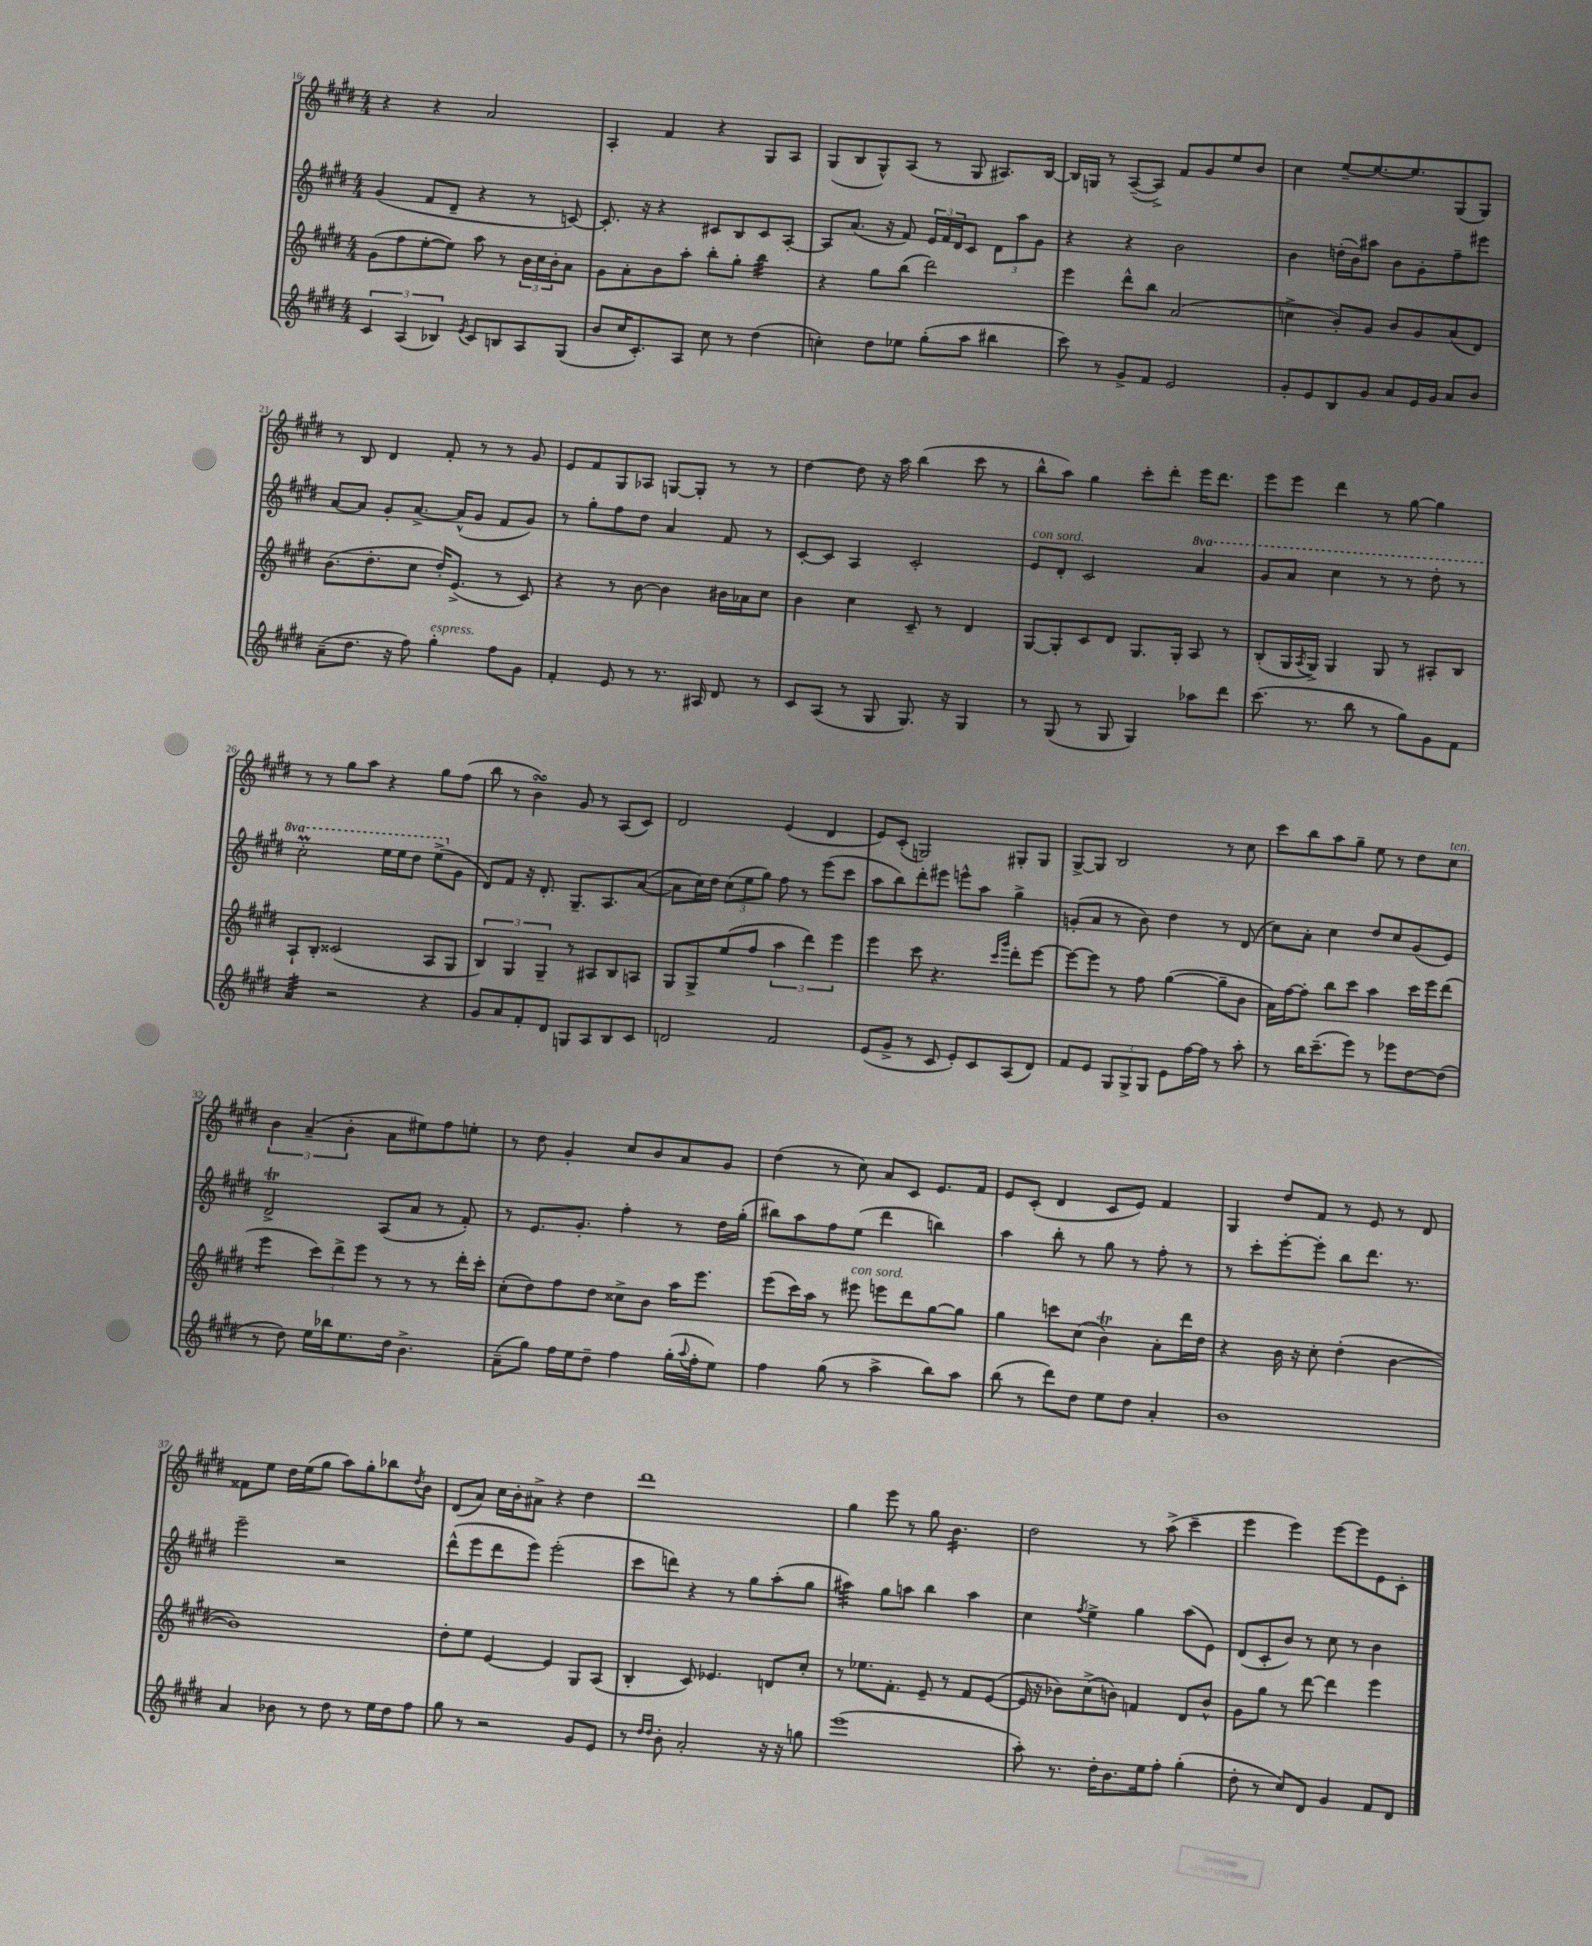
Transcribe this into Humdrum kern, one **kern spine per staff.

**kern	**kern	**kern	**kern
*staff4	*staff3	*staff2	*staff1
*clefG2	*clefG2	*clefG2	*clefG2
*k[f#c#g#d#]	*k[f#c#g#d#]	*k[f#c#g#d#]	*k[f#c#g#d#]
*M4/4	*M4/4	*M4/4	*M4/4
6c#/	(8g#\L	(4g#/	4r
.	8ff#\	.	.
(6A/	.	.	.
.	[8ee'\	8f#/L	4r
6B-/)	.	.	.
.	8ee\]J)	8d#~/J	.
8qe/	.	.	.
8c#/L	8aa\	4r	2a/
8B/	8r	.	.
8A/	24b\LL	8r	.
.	24cc#\	.	.
.	24b'\J	.	.
(8G#/J	8a\J	[8c/)	.
=	=	=	=
8b/L	8g#\L	8.c'/]	4A'/
16cc#/K	8a'\	.	.
8.c#'/)	.	16r	.
.	8b\	4r	4f#/
8A/J	8aa'\J	.	.
8cc#\	8bb'\L	8c#/L	4r
8r	8gg#'\J	8B/	.
(4dd#\	4bb\	8c#/	8G#/L
.	.	[8A'/J	8A/J
=	=	=	=
4cc'\)	4r	8A/]L	(8G#/L
.	.	(8.a/J	8B/
8dd#\L	8gg#\L	.	8G#^^/)
.	.	16r	.
8ee-\J	(8bb\J	8f#/)	(8A/J
(8gg#'\L	2ddd#\)	24e/LL	8r
.	.	24f#/	.
.	.	24d#/J	.
8aa\J	.	8c#/J	8G#/
4bb#\	.	12d#\L	8.A#/L)
.	.	12aa\	.
.	.	12g#\J	.
.	.	.	[16B/Jk
=	=	=	=
8ccc#\)	4eee\	4r	16B/]LL
.	.	.	16G/JJ
8r	.	.	8r
8g#^/L	8ddd#^^\L	4r	([8A~/L
8f#/J	8bb\J	.	8A^/]J)
2e/	(2a/	2b\	8f#/L
.	.	.	8g#/
.	.	.	8ee/
.	.	.	8b/J
=	=	=	=
8g#'/L	4cc^\	4b\	4cc#\
8e/	.	.	.
8B/	8b'/L)	(16dd'\LL	[8ee~/L
.	.	16b\J)	.
8g#/J	8g#/J	8aa#\J	8.ee/_
8a/L	8b/L	8b\L	.
.	.	.	8.ee/]
16e/L	8g#/	8g#'\	.
16g#/JJ	.	.	.
8a/L	(8a/	8ff#~\	(8G#/
8b/J	8d#/J)	8eee#\J	8G#/J)
=	=	=	=
(8a~\L	(8.b\L	[8a/L	8r
8.dd#\J	.	8a/]J	8B/
.	8.dd#'\	.	.
.	.	8g#'/L	4d#/
16r	.	.	.
8ff#\)	8cc#\J	[8.a^/J	.
4gg#'\	16dd#'/LK)	.	8f#'/
.	(8.e^/J	(16a^^/]LK	.
.	.	8g#/J	8r
8ff#\L	8r	8f#/L	8r
8g#\J	8c#/)	8g#/J)	8g#/
=	=	=	=
4f#'/	4r	8r	8e/L
.	.	8gg#'\L	8f#/
8e/	8r	8ff#\	8G#/
8r	[8b\	8dd#\J	8A-/J
8.r	4b\]	4a/	[8G/L
.	.	.	8G'/]J
16A#/	.	.	.
8d#/	16b#\LL	8f#/	8r
.	16a-\J	.	.
8r	8cc#\J	8r	8r
=	=	=	=
8c#/L	4b\	[8c#'/L	[4dd#\
(8A/J	.	8c#/]J	.
8r	4cc#\	4A/	8dd#\]
8G#/	.	.	16r
.	.	.	16aa\
8.G#/)	8c#~/	2c#'/	(4bb\
.	8r	.	.
16r	.	.	.
4G#/	4d#/	.	8ccc#\
.	.	.	8r
=	=	=	=
8r	[8G#/L	8e/L	8bb^^\L
(8G#/	8G#'/]	8d#'/J	8aa\J)
8r	8c#/	2c#/	4gg#\
8G#/	8d#/J	.	.
4G#/)	8.G#/L	.	8ccc#'\L
.	.	.	8ddd#'\J
.	16G#'/Jk	.	.
8aa-\L	8A/	4aa/	16eee\LK
.	.	.	8.ddd#\J
8ddd#\J	8r	.	.
=	=	=	=
(8.ccc#\	(8B'/L	8gg#/L	8eee\L
.	16G#/L	8aa/J	8eee\J
.	8qA/	.	.
8.r	16G#^/JJ)	.	.
.	4G#/	4ccc#\	4ddd#\
8bb\	.	.	.
8r	8G#/	8r	8r
8gg#\L)	8r	8r	[8gg#\
8g#\	8A#'/L	8ddd#'\	4gg#\]
8f#\J	8B/J	8r	.
=	=	=	=
4a/	8A`/L	2ccc#'\	8r
.	8B'/J	.	8r
2r	(2c##/	.	8gg#\L
.	.	.	8aa\J
.	.	16eee\LL	4r
.	.	16eee\J	.
.	.	8ddd#\J	.
4r	8A/L	(8eee^\L	8gg#\L
.	8G#/J	8g#\J	(8ff#\J
=	=	=	=
8g#/L	6B/)	8d#/L)	8bb\
8a/	.	8f#/J	8r
.	6G#/	.	.
8f#'/	.	16r	4b\)
.	.	8.d#'/	.
.	6G#~/	.	.
8d#/J	.	.	.
8G/L	8r	8.G#~/L	8g#/
8A/	8A#/L	.	8r
.	.	8.A/	.
8B/	8B/	.	(8A/L
8c#/J	8A/J	([8a/J	8c#/J)
=	=	=	=
2d/	8G#/L	8a\]L	2d#/
.	8G#^/	16cc#\L)	.
.	.	16dd#\JJ	.
.	(8ee/	(12cc#\L	.
.	.	12ee\	.
.	8ff#/J	.	.
.	.	12gg#\J)	.
2f#/	6aa\	8ff#\	(4e/
.	.	8r	.
.	6ddd#\)	.	.
.	.	(8eee\L	4d#/
.	6eee\	.	.
.	.	8ccc#\J	.
=	=	=	=
(8e/L	4eee\	8aa\L	8e/L)
8g#^/J	.	8bb\)	(8c#'/J
8r	8ccc#\	8ddd#'\	2G/)
8c#/	4.r	8eee#\J	.
8e'/L)	.	8eee^^\L	.
8c#/	.	8aa\J	.
.	16qqccc#/LL	.	.
.	16qqggg#/JJ	.	.
(8A/	8ddd#'\L	4gg#^\	8G#'/L
8d#/J)	[8eee\J	.	8G#/J
=	=	=	=
8f#/L	8eee\_L	(8g'/L	[8G#^/L
8e/J	8eee\]J	8a/J	8G#/]J
12G#/L	8r	8r	2B/
12G#^/	.	.	.
.	8ff#\	8b\)	.
12G#/J	.	.	.
8e\L	([4gg#\	4dd#\	.
[16ff#\L	.	.	.
16ff#\]JJ	.	.	.
8r	8gg#~\]L	8r	8r
8aa'\	8b\J	(8d#/	8cc#\
=	=	=	=
8r	16a\LL)	8cc#\L)	8ccc#\L
.	[16ff#\J	.	.
16bb\LK	8ff#'\]J	8a'\J	8bb\
(8.ccc#~\	.	.	.
.	8bb\L	4cc#\	8aa\
8eee\J)	8ccc#\J	.	8gg#~\J
8r	4aa\	8dd#/L	8ee\
8eee-\L	.	8cc#/	8r
[8dd#\	16ccc#\LL	(8g#/	8dd#\L
.	16eee\J	.	.
(8dd#\]J	(8ddd#\J	8e/J)	8cc#\J
=	=	=	=
8r	4eee\	2d#^/	6b\
8dd#\)	.	.	.
.	.	.	(6a~/
16ee\LL	12ccc#\L)	.	.
16bb-\J	.	.	.
.	12ddd#^\	.	6b'\
8.ee\	.	.	.
.	12eee\J	.	.
.	8r	(8A/L	8a\L
16dd#\Jk	.	.	.
4.b^\	8r	8a/J	8ee#\)
.	8r	8r	8ff#\
.	16ddd#'\LL	8f#'/)	8ee'\J
.	16ccc#'\JJ	.	.
=	=	=	=
(8a~\L	(8cc#'\L	8r	8r
8gg#\J)	8dd#\)	8.e/L	8dd#\
16ff#\LL	8ff#\	.	4g#'/
16ee\J	.	8.g#'/J	.
8dd#~\J	8dd#\J	.	.
4ff#\	8cc##^\L	4ff#'\	8cc#/L
.	8b\J	.	8b/
(16gg#'\LL	16aa\LK	8r	8a/
8qqaa/	.	.	.
16ff#'\J	8.eee\J	.	.
8ee\J)	.	16dd#\LL	8g#/J
.	.	(16gg#'\JJ	.
=	=	=	=
4ff#\	(8eee\L	8bb#\L)	(4dd#\
.	16ccc#\L)	8aa\	.
.	16aa\JJ	.	.
(8gg#\	8r	8ff#\	8r
8r	8eee#\	(8ee\J	8cc#\)
4aa^\	8eee\L	4ddd#\	8a/L
.	8ddd#\	.	8c#/J
8bb\L)	[8gg#\	4bb\)	8.e/L
8aa\J	8gg#\]J	.	.
.	.	.	16f#/Jk
=	=	=	=
(8bb\	4gg#\	4aa\	8e/L
8r	.	.	(8c#'/J
8ddd#\L)	8ccc\L	8bb'\	4d#/
8dd#\J	(8cc#\J	8r	.
8ee\L	4b\)	8gg#\	8c#/L
8dd#\J	.	8r	8e/J)
4a'/	8a'\L	8ff#'\	4f#/
.	16ddd#\L	8r	.
.	16dd#\JJ	.	.
=	=	=	=
1b	4r	8r	4G#/
.	.	8ccc#'\L	.
.	16b\	[8eee'\	8dd#/L
.	16r	.	.
.	8cc#'\	8eee'\]J	8f#/J
.	(4dd#'\	8bb\L	8r
.	.	8.ddd#\J	8e/
.	[4b\	.	8r
.	.	8.r	.
.	.	.	8d#/
=	=	=	=
4a/	1b])	2eee~\	8f##\L
.	.	.	8ee\J
8b-\	.	.	16dd#\LL
.	.	.	(16ee\J
8r	.	.	8gg#\J
8dd#\	.	2r	8aa\L)
8r	.	.	8gg#'\
16ee\LL	.	.	8bb-\
16dd#\J	.	.	.
.	.	.	8qdd#/
8ff#\J	.	.	8b\J
=	=	=	=
8gg#\	8dd#'\L	(8ddd#^^\L	(8d#/L
8r	8ee\J	8eee\	8a/J)
2r	[4e/	8ddd#\	16cc#\LL
.	.	.	16b'\J
.	.	8eee\J)	8a#^\J
.	4e/]	(2eee'\	4r
8g#/L	8G#/L	.	4dd#\
8e/J	(8A/J	.	.
=	=	=	=
8r	4B'/	8ccc#\L	1ddd#
16qqdd#/LL	.	.	.
16qqdd#/JJ	.	.	.
8b'\	.	8ddd\J)	.
2a'/	8c#/)	4r	.
.	4.e-/	.	.
.	.	8r	.
.	.	8gg#\L	.
16r	8d/L	(8aa'\	.
16r	.	.	.
8gg\	8cc#'/J	8gg#\J	.
=	=	=	=
(1eee	8r	4aa#\)	4gg#\
.	8.ee-\L	.	.
.	.	8gg#\L	8eee\
.	8.f#'\J	.	.
.	.	8aa\J	8r
.	8e~/	4bb\	8gg#\
.	8r	.	4.b\
.	8f#/L	4aa\	.
.	([8e/J	.	.
=	=	=	=
8aa'\)	16e/]	4cc#\	2dd#\
.	16r	.	.
8.r	8b-\L)	.	.
.	.	8qff#/	.
.	(8cc#^\	4ee^\	.
16dd#'\LK	.	.	.
8.b\	8b\J)	.	.
.	4f/	4gg#\	8r
16ee\k	.	.	.
8ff#'\J	.	.	(8aa^\
(4gg#'\	8d#/L	(8aa\L	4ccc#~\
.	8b^^/J	8e\J)	.
=	=	=	=
8dd#'\	8g#\L	(8d#/L	4eee\
8r	8gg#\J	8c#'/	.
8cc#/L)	8r	8b/J)	4eee\)
8d#/J	[8ddd#\	8r	.
4g#/	4ddd#\]	8cc#\	[8eee\L
.	.	8r	8eee\]
8f#/L	4eee\	4b\	8e\
8d#/J	.	.	8c#'\J
==	==	==	==
*-	*-	*-	*-
